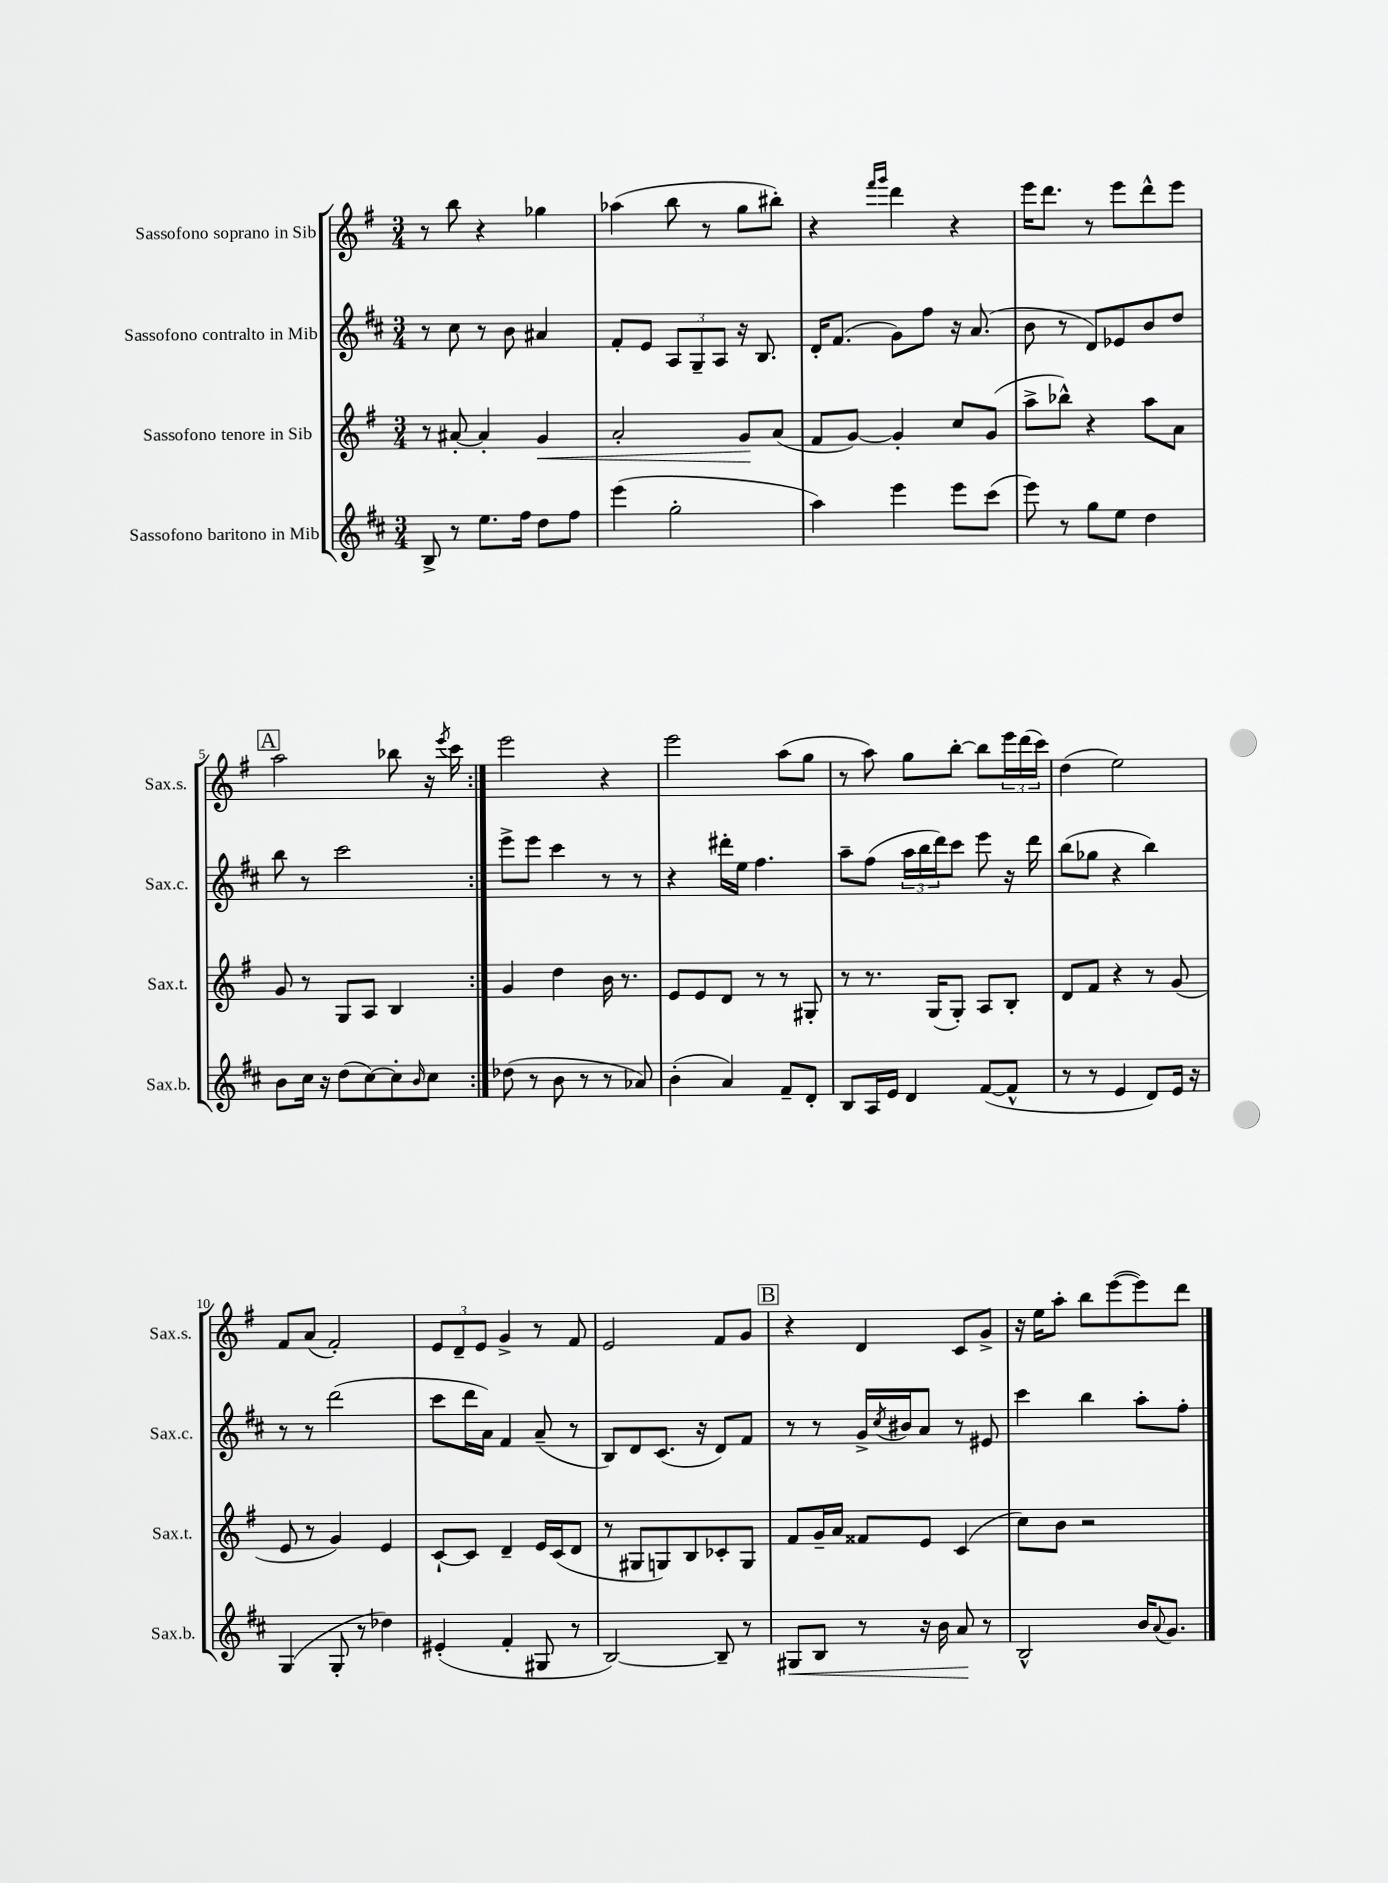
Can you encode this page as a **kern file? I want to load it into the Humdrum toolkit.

**kern	**dynam	**kern	**dynam	**kern	**kern
*part4	*part4	*part3	*part3	*part2	*part1
*staff4	*staff4	*staff3	*staff3	*staff2	*staff1
*I"Sassofono baritono in Mib	*	*I"Sassofono tenore in Sib	*	*I"Sassofono contralto in Mib	*I"Sassofono soprano in Sib
*I'Sax.b.	*	*I'Sax.t.	*	*I'Sax.c.	*I'Sax.s.
*clefG2	*	*clefG2	*	*clefG2	*clefG2
*k[f#c#]	*	*k[f#]	*	*k[f#c#]	*k[f#]
*M3/4	*	*M3/4	*	*M3/4	*M3/4
=1	=1	=1	=1	=1	=1
8B^/	.	8r	.	8r	8r
8r	.	[8a#X'/	.	8cc#\	8bb\
8.ee\L	.	4a#'/]	.	8r	4r
.	.	.	.	8b\	.
16ff#\Jk	.	.	.	.	.
!	!	!	!LO:HP:b	!	!
8dd\L	.	4g/	<	4a#X/	4gg-X\
8ff#\J	.	.	.	.	.
=2	=2	=2	=2	=2	=2
(4eee\	.	2a'/	.	8f#'/L	(4aa-X\
.	.	.	.	8e/J	.
2gg'\	.	.	.	12A/L	8bb\
.	.	.	.	12G~/	.
.	.	.	.	.	8r
.	.	.	.	12A/J	.
.	.	8g/L	.	16r	8gg\L
.	.	.	.	8.B/	.
.	.	(8a/J	[	.	8bb#X'\J)
=3	=3	=3	=3	=3	=3
4aa\)	.	8f#/L	.	16d'/KL	4r
.	.	.	.	(8.f#/J	.
.	.	[8g/J)	.	.	.
.	.	.	.	.	16qqfff#/LL
.	.	.	.	.	16qqggg/JJ
4eee\	.	4g'/]	.	8g\L)	4ddd\
.	.	.	.	8ff#\J	.
8eee\L	.	8cc/L	.	16r	4r
.	.	.	.	(8.a/	.
(8ccc#\J	.	(8g/J	.	.	.
=4	=4	=4	=4	=4	=4
8eee\)	.	8aa^\L	.	8b\	16eee\KL
.	.	.	.	.	8.ddd\J
8r	.	8bb-X^^\J)	.	8r	.
8gg\L	.	4r	.	8d/L)	8r
8ee\J	.	.	.	8e-X/	8eee\L
4dd\	.	8aa\L	.	8b/	8ddd^^\
.	.	8a\J	.	8dd/J	8eee\J
!!LO:LB:g=z
!!LO:REH:place=s1:t=A
=5	=5	=5	=5	=5	=5
8b\L	.	8g/	.	8bb\	2aa\
16cc#\Jk	.	8r	.	8r	.
16r	.	.	.	.	.
(8dd\L	.	8G/L	.	2ccc#\	.
[8cc#\)	.	8A/J	.	.	.
8cc#'\]	.	4B/	.	.	8bb-X\
16qqb/	.	.	.	.	.
8cc#\J	.	.	.	.	16r
.	.	.	.	.	8qeee/
.	.	.	.	.	16ccc\
=6:|!	=6:|!	=6:|!	=6:|!	=6:|!	=6:|!
(8dd-X\	.	4g/	.	8eee^\L	2eee\
8r	.	.	.	8eee\J	.
8b\	.	4dd\	.	4ccc#\	.
8r	.	.	.	.	.
8r	.	16b\	.	8r	4r
.	.	8.r	.	.	.
8a-X/)	.	.	.	8r	.
=7	=7	=7	=7	=7	=7
(4b'\	.	8e/L	.	4r	2eee\
.	.	8e/	.	.	.
4a/)	.	8d/J	.	16ddd#X'\LL	.
.	.	.	.	16ee\JJ	.
.	.	8r	.	4.ff#\	.
8f#~/L	.	8r	.	.	(8aa\L
8d'/J	.	8G#X'/	.	.	8gg\J
=8	=8	=8	=8	=8	=8
8B/L	.	8r	.	8aa~\L	8r
16A/L	.	8.r	.	(8ff#\J	8aa\)
16e/JJ	.	.	.	.	.
4d/	.	.	.	24aa\LL	8gg\L
.	.	.	.	24bb\	.
.	.	(16G/KL	.	.	.
.	.	.	.	24ddd\J)	.
.	.	8G'/J)	.	8ccc#\J	[8bb'\J
([8f#/L	.	8A/L	.	8eee\	8bb\L]
8f#^^/J]	.	8B'/J	.	16r	24eee\L
.	.	.	.	.	(24ddd\
.	.	.	.	16ddd\	.
.	.	.	.	.	24ccc\JJ)
=9	=9	=9	=9	=9	=9
8r	.	8d/L	.	(8bb\L	(4dd\
8r	.	8f#/J	.	8gg-X\J	.
4e/	.	4r	.	4r	2ee\)
8d/L)	.	8r	.	4bb\)	.
16e/Jk	.	(8g/	.	.	.
16r	.	.	.	.	.
!!LO:LB:g=z
=10	=10	=10	=10	=10	=10
(4G/	.	8e/	.	8r	8f#/L
.	.	8r	.	8r	(8a/J
8G'/	.	4g/)	.	(2ddd\	2f#'/)
8r	.	.	.	.	.
4dd-X\)	.	4e/	.	.	.
=11	=11	=11	=11	=11	=11
(4e#X'/	.	[8c`/L	.	8ccc#\L	12e/L
.	.	.	.	.	12d~/
.	.	8c/J]	.	16ddd\L	.
.	.	.	.	.	12e/J
.	.	.	.	16a\JJ)	.
4f#'/	.	4d~/	.	4f#/	4g^/
8G#X/	.	16e/LL	.	(8a~/	8r
.	.	(16c/J	.	.	.
8r	.	8d/J	.	8r	8f#/
=12	=12	=12	=12	=12	=12
[2B/)	.	8r	.	8B/L)	2e/
.	.	8G#X/L	.	8d/	.
.	.	8Gn/)	.	(8.c#/J	.
.	.	8B/	.	.	.
.	.	.	.	16r	.
8B~/]	.	8c-X'/	.	8d/L)	8f#/L
8r	.	8G/J	.	8f#/J	8g/J
!!LO:REH:place=s1:t=B
=13	=13	=13	=13	=13	=13
!	!LO:HP:b	!	!	!	!
8G#X/L	<	8f#/L	.	8r	4r
8B/J	.	16g~/L	.	8r	.
.	.	16a/JJ	.	.	.
8r	.	8f##X/L	.	16g^/LL	4d/
.	.	.	.	8qcc#/	.
.	.	.	.	16b#X/J	.
16r	.	8e/J	.	8a/J	.
16b\	.	.	.	.	.
8a/	.	(4c/	.	8r	8c/L
8r	[	.	.	8e#X/	8g^/J
=14	=14	=14	=14	=14	=14
2B^^/	.	8cc\L)	.	4ccc#\	16r
.	.	.	.	.	16ee\KL
.	.	8b\J	.	.	8aa'\J
.	.	2r	.	4bb\	8bb\L
.	.	.	.	.	([8eee\
16b/KL	.	.	.	8aa'\L	8eee\])
8qqa/	.	.	.	.	.
8.g/J	.	.	.	.	.
.	.	.	.	8ff#'\J	8ddd\J
==	==	==	==	==	==
*-	*-	*-	*-	*-	*-
